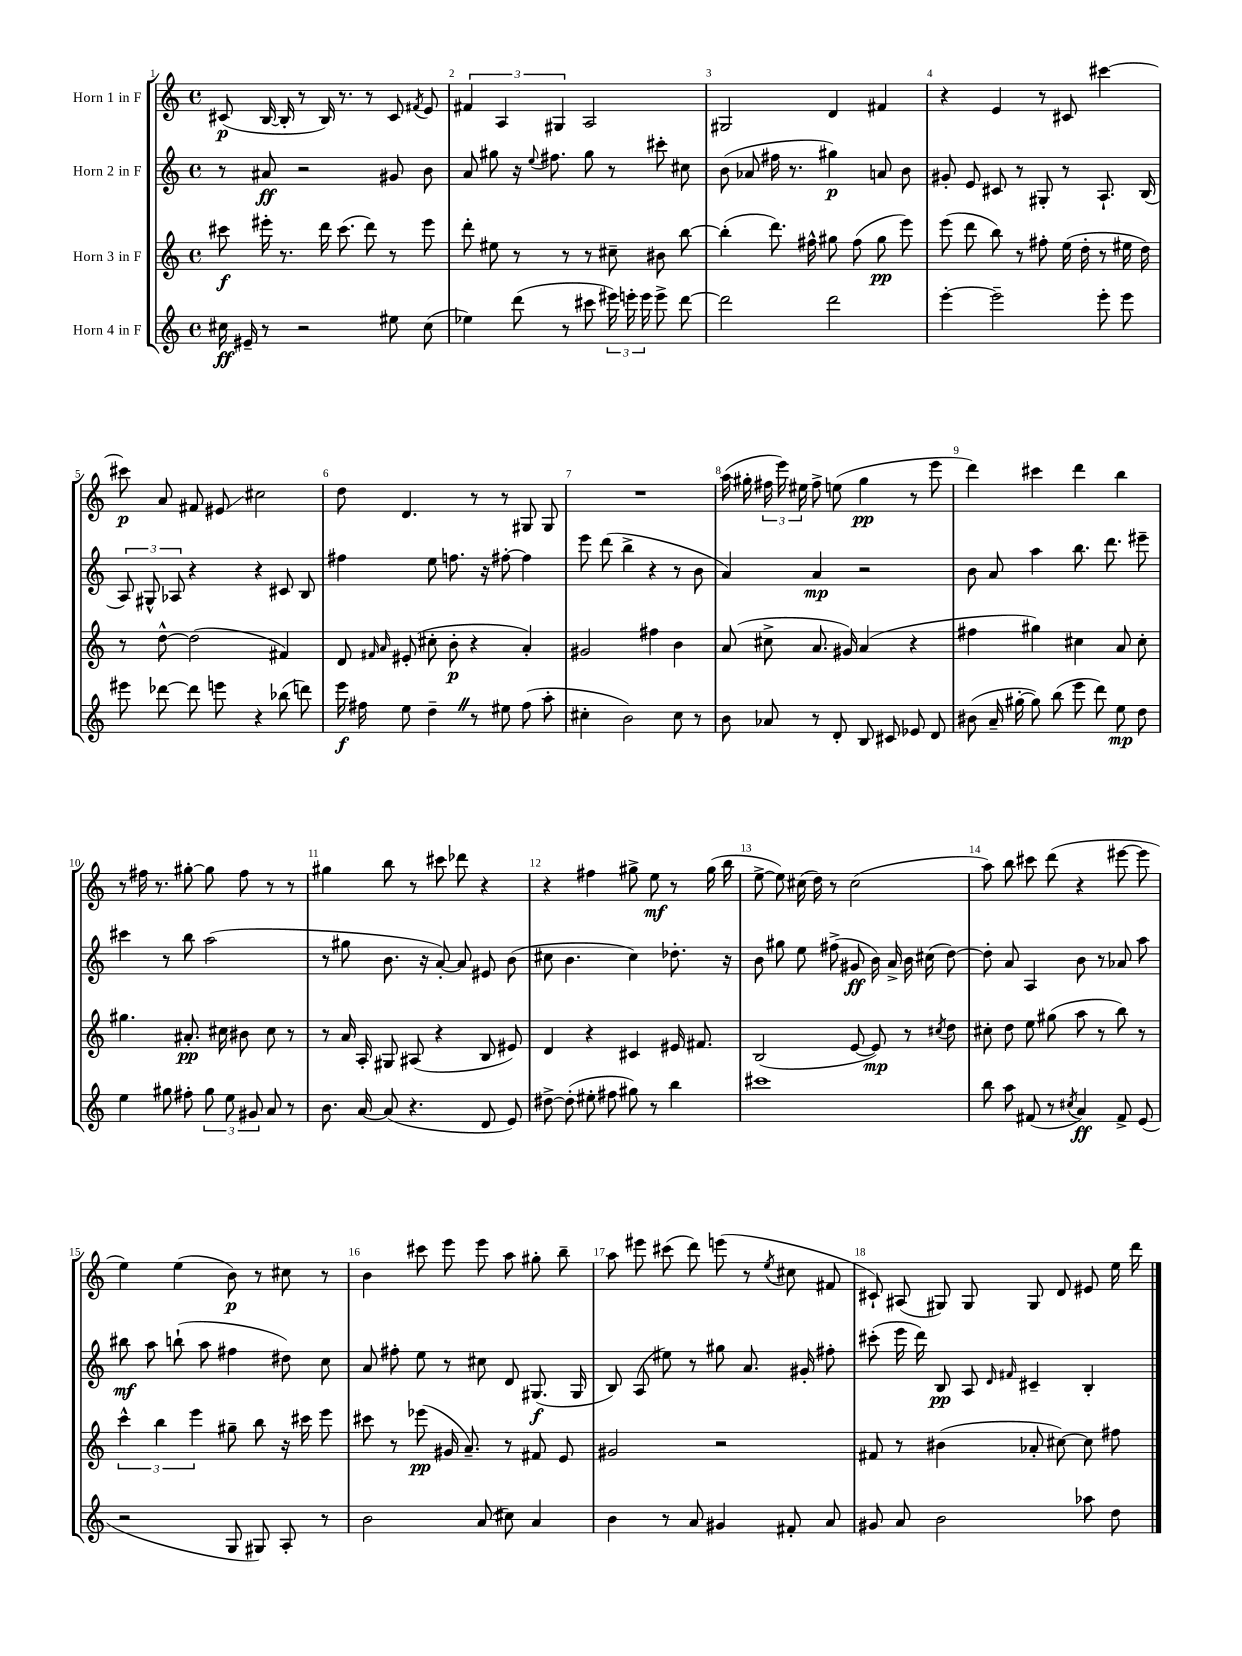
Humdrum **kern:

**kern	**kern	**kern	**kern
*staff4	*staff3	*staff2	*staff1
*clefG2	*clefG2	*clefG2	*clefG2
*k[]	*k[]	*k[]	*k[]
*M4/4	*M4/4	*M4/4	*M4/4
*met(c)	*met(c)	*met(c)	*met(c)
16cc#\	8ccc#\	8r	(8c#/
16e#~/	.	.	.
8r	16eee#'\	8a#/	[16B/
.	8.r	.	16B'/]
2r	.	2r	8r
.	16ddd\	.	16B/)
.	(8.ccc#\	.	8.r
.	8ddd\)	.	8r
8ee#\	8r	8g#/	8c#/
.	.	.	8qf#/
(8cc#\	8eee#\	8b\	8e/
=	=	=	=
4ee-\)	8ddd'\	8a/	6f#/
.	8ee#\	8gg#\	.
.	.	.	6A/
(8ddd\	8r	16r	.
.	.	8qqee/	.
.	.	8.ff#\	.
.	.	.	6G#/
8r	8r	.	.
8ccc#\	8r	8gg#\	2A/
24eee#\)	8cc#~\	8r	.
24eee'\	.	.	.
24eee\	.	.	.
8eee^\	8b#\	8ccc#'\	.
[8ddd\	[8bb\	8cc#\	.
=	=	=	=
2ddd\]	(4bb'\]	(8b\	2G#/
.	.	8a-/	.
.	8.ddd\)	16ff#\	.
.	.	8.r	.
.	16ff#^^\	.	.
2ddd\	8gg#\	4gg#\)	4d/
.	(8ff#\	.	.
.	8gg#\	8a/	4f#/
.	8eee\)	8b\	.
=	=	=	=
[4eee'\	(8eee\	8g#'/	4r
.	8ddd\	8e/	.
2eee~\]	8bb\)	8c#/	4e/
.	8r	8r	.
.	8ff#'\	8G#'/	8r
.	(16ee\	8r	8c#/
.	16dd'\	.	.
8eee'\	8r	8.A`/	[4ccc#\
8eee\	16ee#\	.	.
.	16dd\)	(16B/	.
=	=	=	=
8eee#\	8r	12A/)	8ccc#\]
.	.	12G#^^/	.
[8ddd-\	[8dd^^\	.	8a/
.	.	12A-/	.
8ddd-\]	(2dd\]	4r	8f#/
8eee\	.	.	8e#/
4r	.	4r	2cc#\
(8bb-\	4f#/)	8c#/	.
8ddd\)	.	8B/	.
=	=	=	=
16eee\	8d/	4ff#\	8dd\
16ff#\	.	.	.
.	16qqf#/	.	.
.	16qqa/	.	.
8ee\	(8e#'/	.	4.d/
4dd~\	8cc#'\	8ee\	.
.	8b'\	8.ff\	.
8r	4r	.	8r
.	.	16r	.
8ee#\	.	[8ff#'\	8r
(8ff#\	4a'/)	4ff#\]	8G#/
8aa'\	.	.	8G#/
=	=	=	=
4cc#'\	2g#/	8eee\	1r
.	.	(8ddd\	.
2b\)	.	4bb^\	.
.	4ff#\	4r	.
8cc#\	4b\	8r	.
8r	.	8b\	.
=	=	=	=
8b\	(8a/	4a/)	(16aa\
.	.	.	16gg#'\
8a-/	8cc#^\	.	24ff#\
.	.	.	24eee\)
.	.	.	24ee#\
8r	8.a/	4a/	8ff#^\
8d'/	.	.	(8ee\
.	16g#/)	.	.
8B/	(4a/	2r	4gg#\
8c#/	.	.	.
8e-/	4r	.	8r
8d/	.	.	8eee\
=	=	=	=
(8b#\	4ff#\	8b\	4ddd\)
16a~/	.	8a/	.
[16gg#'\	.	.	.
8gg#\])	4gg#\)	4aa\	4ccc#\
(8bb\	.	.	.
8eee\	4cc#\	8.bb\	4ddd\
8ddd\)	.	.	.
.	.	8.ddd\	.
8ee\	8a/	.	4bb\
8dd\	8cc#'\	8eee#~\	.
=	=	=	=
4ee\	4.gg#\	4ccc#\	8r
.	.	.	16ff#\
.	.	.	8.r
8gg#\	.	8r	.
8ff#'\	8.a#'/	8bb\	[8gg#'\
12gg#\	.	(2aa\	8gg#\]
.	16cc#\	.	.
12ee\	.	.	.
.	8b#\	.	8ff#\
12g#/	.	.	.
8a/	8cc#\	.	8r
8r	8r	.	8r
=	=	=	=
8.b\	8r	8r	4gg#\
.	16a/	8gg#\	.
[16a/	16A'/	.	.
(8a/]	8G#/	8.b\	8bb\
4.r	(8A#/	.	8r
.	.	16r	.
.	4r	[8a'/)	8ccc#\
.	.	8a/]	8ddd-\
8d/	8B/	8e#/	4r
8e/)	8e#/)	(8b\	.
=	=	=	=
[8dd#^\	4d/	8cc#\	4r
(8dd#'\]	.	4.b\	.
8ee#'\	4r	.	4ff#\
8ff#\	.	.	.
8gg#\)	4c#/	4cc#\)	8gg#^\
8r	.	.	8ee\
4bb\	16e#/	8.dd-'\	8r
.	8.f#/	.	.
.	.	.	(16gg#\
.	.	16r	16bb\
=	=	=	=
1ccc#	(2B/	8b\	[8ee^\
.	.	8gg#\	8ee\])
.	.	8ee\	(16cc#\
.	.	.	16dd\)
.	.	(8ff#^\	8r
.	[8e/	8g#/	(2cc#\
.	8e/])	16b\)	.
.	.	16a^/	.
.	8r	16b\	.
.	.	(16cc#\	.
.	8qcc#/	.	.
.	8dd\	[8dd\)	.
=	=	=	=
8bb\	8cc#'\	8dd'\]	8aa\)
8aa\	8dd\	8a/	8bb\
(8f#/	8ee\	4A/	8ccc#\
8r	(8gg#\	.	(8ddd\
8qcc#/	.	.	.
4a/)	8aa\	8b\	4r
.	8r	8r	.
8f#^/	8bb\)	8a-/	[8eee#\
(8e/	8r	8aa\	8eee#\]
=	=	=	=
2r	6ccc^^\	8bb#\	4ee\)
.	.	8aa\	.
.	6bb\	.	.
.	.	(8bb`\	(4ee\
.	6eee\	.	.
.	.	8aa\	.
8G/	8gg#~\	4ff#\	8b\)
8G#/)	8bb\	.	8r
8A'/	16r	8dd#\)	8cc#\
.	16ccc#\	.	.
8r	8eee\	8cc\	8r
=	=	=	=
2b\	8ccc#\	8a/	4b\
.	8r	8ff#'\	.
.	(8eee-\	8ee\	8ccc#\
.	16g#/	8r	8eee\
.	8.a~/)	.	.
(8a/	.	8cc#\	8eee\
8cc#\)	8r	8d/	8aa\
4a/	8f#/	(8.G#/	8gg#'\
.	8e/	.	8bb~\
.	.	16G#/	.
=	=	=	=
4b\	2g#/	8B/)	8aa\
.	.	(8A/	8eee#\
8r	.	8ee#\)	(8ccc#\
8a/	.	8r	8ddd\)
4g#/	2r	8gg#\	(8eee\
.	.	8.a/	8r
.	.	.	8qee/
8f#'/	.	.	8cc#\
.	.	16g#'/	.
8a/	.	8ff#'\	8f#/
=	=	=	=
8g#/	8f#/	(8ccc#'\	8c#`/)
8a/	8r	16eee\	(8A#/
.	.	16ddd\)	.
2b\	(4b#\	8B/	8G#/)
.	.	8A/	8G#/
.	.	16qqd/	.
.	.	16qqf#/	.
.	8a-'/	4c#~/	8G#/
.	[8cc#\)	.	8d/
8aa-\	8cc#\]	4B'/	8e#/
8dd\	8ff#\	.	16ee\
.	.	.	16ddd\
==	==	==	==
*-	*-	*-	*-
